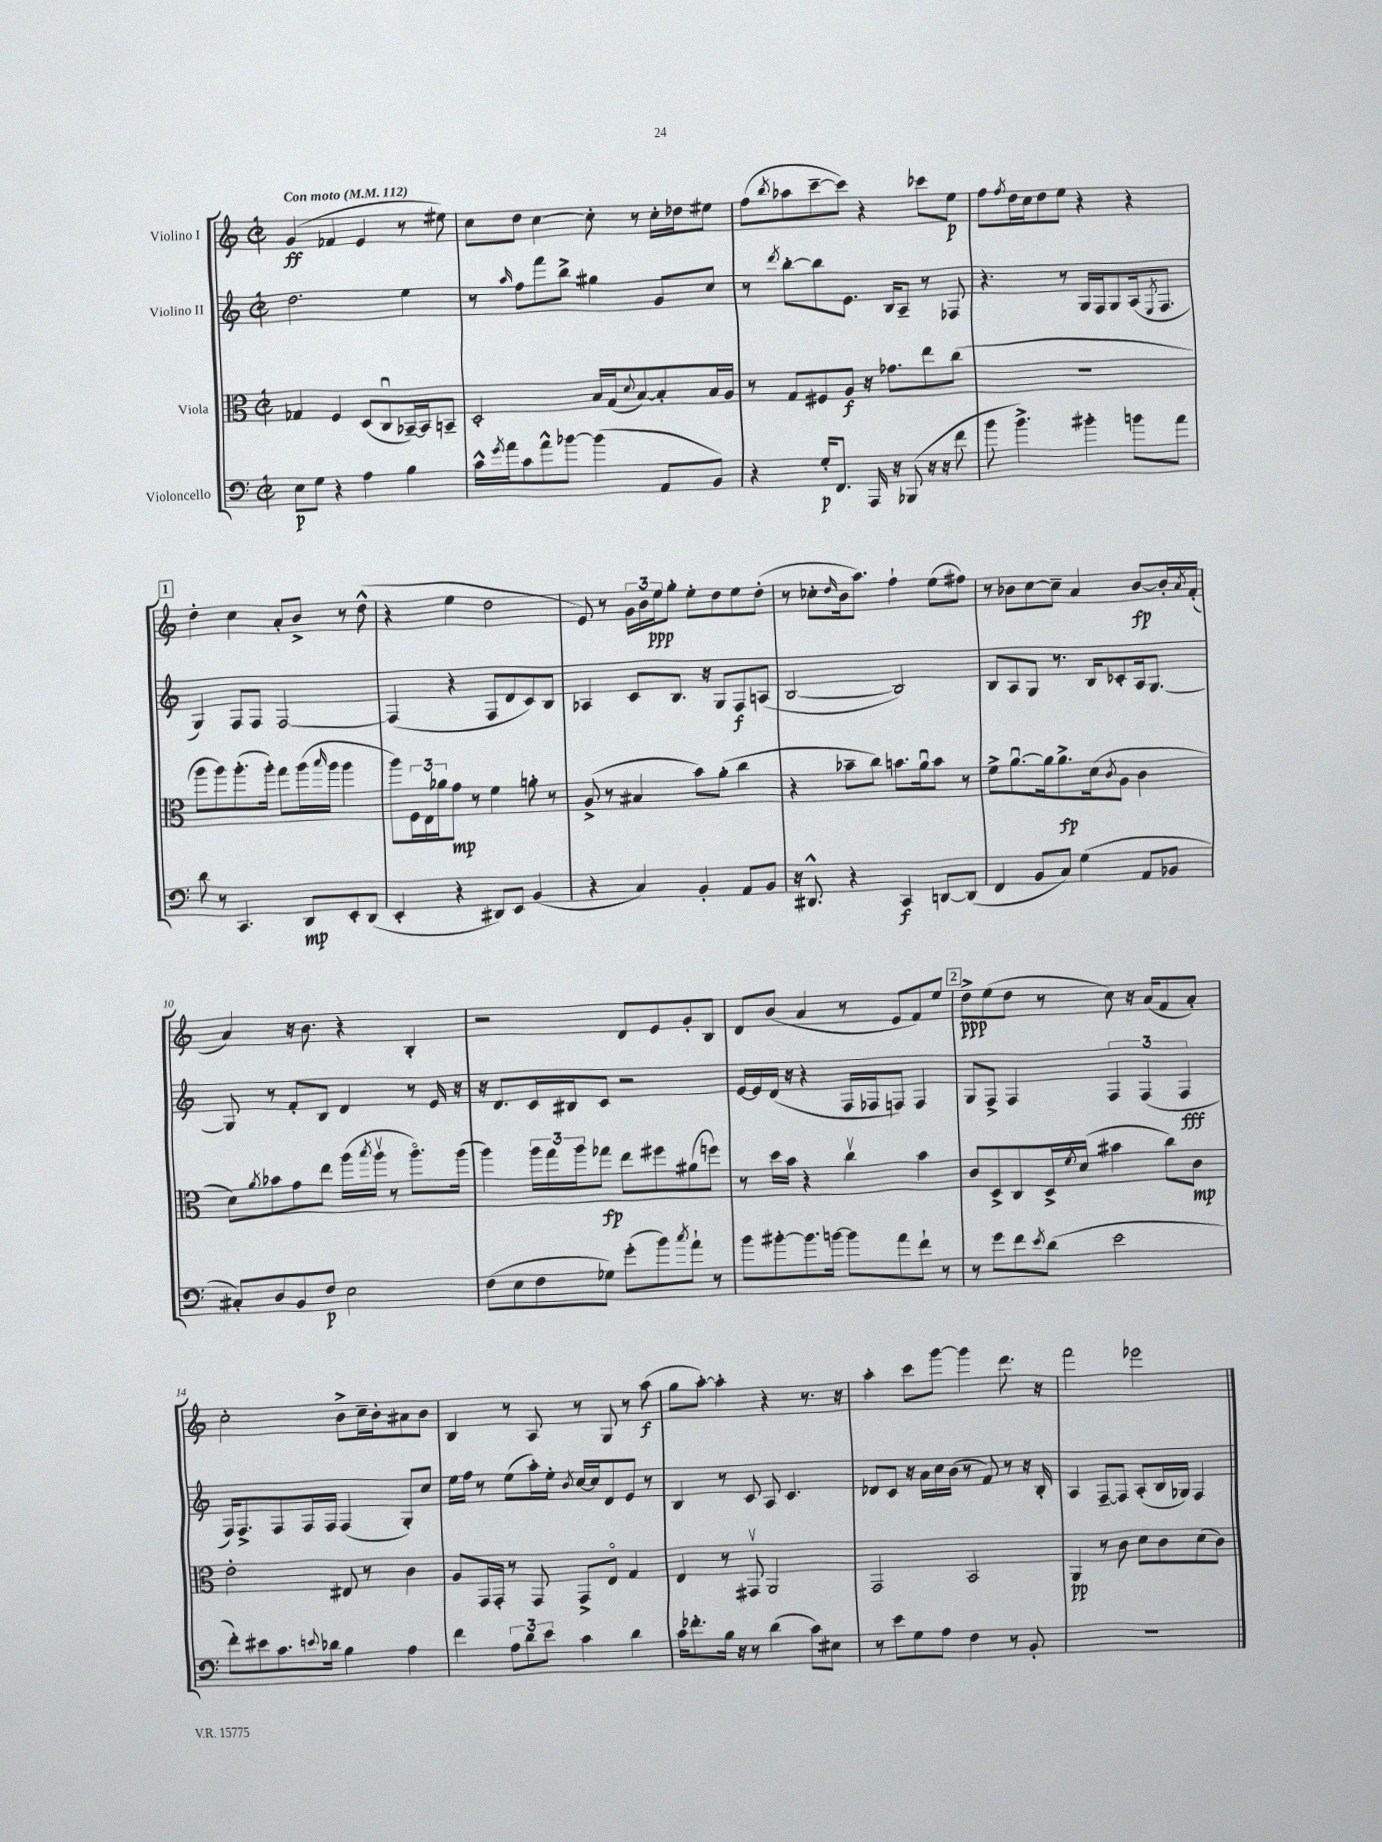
<<
\new StaffGroup <<
\new Staff = "s0" \with { instrumentName = "Violino I" } {
    \clef treble \key c \major \defaultTimeSignature \time 2/2 \tempo "Con moto" 4 = 112
    g'4\ff( fes'4 e'4 r8 eis''8) |
    c''8 d''8 c''4~ c''8-. r8 c''16-. des''16 eis''8 |
    f''8( \acciaccatura { b''8 } aes''8 c'''8~-- c'''8) r4 ces'''8 e''8\p |
    f''8 \acciaccatura { f''8 } d''16 c''16 d''8 e''8 r4 r4 |
    \mark \markup { \box "1" } d''4-. c''4 a'8-. b'8-> r8 d''8-^( |
    r4 e''4 d''2 |
    e'8) r8 \tuplet 3/2 { g'16 b'16 e''16\ppp } g''8-. e''8-. d''8 e''8 d''8-.( |
    r8 ces''8-. \grace { d''16 } b'16 a''8.) f''4-! e''8( fis''8) |
    r8 bes'8 c''8~ c''8-- a'4 bes'8~\fp bes'16-. \acciaccatura { a'8 } f'16-.( |
    a'4) r16 b'8. r4 b4-. |
    r2 d'8 e'8 g'8-. b8 |
    d'8 b'8( a'4 r8 e'8 f'8) e''8 |
    \mark \markup { \box "2" } d''8->\ppp e''8( d''8 r8 c''8) r16 a'16( f'8 a'8-.) |
    c''2-. b'8-> c''16-- b'16-. ais'8 b'8 |
    b4 r8 a8 r8 g8 r8 a''8\f( |
    g''8 a''8~-.) a''4-. r4 r8. r16 |
    a''4-. c'''8 g'''8~ g'''4 d'''8. r16 |
    f'''2 ees'''2 \bar "|." |
}
\new Staff = "s1" \with { instrumentName = "Violino II" } {
    \clef treble \key c \major \defaultTimeSignature \time 2/2
    d''2. e''4 |
    r8 \grace { a''16 } f''8 f'''8 b''8-> gis''4 g'8 c''8 |
    r8 \acciaccatura { d'''8 } b''8~-. b''8 e'8. b16 a8-- r8 fes8 |
    r4. r8 g16 f16 g8 a16( \acciaccatura { e8 } f8. |
    \mark \markup { \box "1" } g4) f8 f8 f2~ |
    f4( r4 f8 d'8 c'8) b8 |
    aes4 c'8 b8. r16 g8 f8\f a8( |
    b2~ b2) |
    b8 a8 g8 r8. b16 ces'8-. a16 g8.~ |
    g8 r8 f'8-. b8 d'4 r8 e'16 r16 |
    r16 d'8. c'16 bis16 c'8 r2 |
    e'16~ e'16 d'16( r16 r4 f16 fes16 f8) f4 |
    \mark \markup { \box "2" } g8 f8-> f4 \tuplet 3/2 { f4 f4( f4\fff } |
    f16) f8.-> f8 f16 f16 f4( g8-.) c''8 |
    e''16 f''16 r8 e''8( a''16-.) e''16-. \acciaccatura { b'8 } c''16~ c''16 d'8 e'8 r8 |
    b4 r8 c'8 a8 c'4. |
    des'8 c'8 r16 a'16 c''16 b'16( r8 f'8) r8 r16 b16-. |
    a4 f8~-- f8 a8-.( b16 ges16) f4 \bar "|." |
}
\new Staff = "s2" \with { instrumentName = "Viola" } {
    \clef alto \key c \major \defaultTimeSignature \time 2/2
    ges4 f4 d8( c8\downbow bes,16~--) bes,16 b,8-- |
    d2-. b16 g16( \appoggiatura { d'8 } b8~) b8-. b16 a16 |
    r8 g8 fis8 a8\f r16 ges'8. e''8 c''8( |
    R1 |
    \mark \markup { \box "1" } a''8 a''8) a''8.-.( a''16-.) g''8 a''16( \grace { b''16 } a''16 a''4 |
    a''8) \tuplet 3/2 { f16 e16 aes'16 } g'8\mp r8 f'4 a'8-. r8 |
    a8->( r8 bis4 b'8) a'8-.( c''4 |
    r4 bes'8-- c''8) b'8. a'16\downbow b'8 r8 |
    f'8-> a'8.~\downbow a'16 a'8.->\fp d'16( \acciaccatura { c'8 } a8 c'4 |
    d'8) \acciaccatura { a'8 } bes'8 g'8 e''8 a''16( \acciaccatura { b''8 } a''16\upbow r8 a''8.\flageolet) a''16( |
    a''4) \tuplet 3/2 { a''16 g''16 a''16 } ges''8\fp e''8 fis''8 ais'8( f''8) |
    r8 d''16 b'16 r4 c''4\upbow b'4 |
    \mark \markup { \box "2" } c'8 d8-> c8 d16-> \acciaccatura { f'8 } d'16( bis'4 c''8) c'8\mp |
    e'2-. eis8 r8 c'4 |
    a8 g,16 g,16-. r8 g,8 g,8-> e8\flageolet g4 |
    e4 r8 gis,8\upbow a,2 |
    g,2 b,2 |
    a,4\pp r8 c'8 d'8 c'8 d'8( c'8) \bar "|." |
}
\new Staff = "s3" \with { instrumentName = "Violoncello" } {
    \clef bass \key c \major \defaultTimeSignature \time 2/2
    e8\p g8 r4 a4 b4 |
    c'16-^ \acciaccatura { g'8 } a'16 c'8 a'8-^ bes'8~ bes'4( a,8 b,8) |
    r4 g16-.\p f,8. a,,16 r16 bes,,8( r16 r16 f'8 |
    b'8 b'4.->) bis'4-. b'8 a'8 |
    \mark \markup { \box "1" } d'8 r8 c,4. d,8\mp e,8-. d,8( |
    e,4-. r4 dis,8) e,8 b,4( |
    r4 c4) b,4-. a,8 b,8 |
    r16 dis,8.-^ r4 c,4\f d,8~ d,8( |
    f,4 b,8 c8) g4( a,8 bes,8 |
    cis8-.) d8 b,8 f8\p e2 |
    f8( e8 f8 ges8) g'8-.( b'8) \acciaccatura { c''8 } a'8-! r8 |
    b'8 bis'8~-. bis'8. b'16~ b'8 a'8 f'8-! r8 |
    \mark \markup { \box "2" } r8 g'8 f'8 \acciaccatura { e'8 } d'8( e'2 |
    f'8-.) eis'8 c'8. \appoggiatura { e'8 } des'16 b4 a4 |
    f'4 \tuplet 3/2 { a8 d'8 e'8 } c'4 d'4 |
    c'16 fes'8.-. b16 r16 r8 d'4( c'8) eis8 |
    r8 e'8 g8 a8 f4 r8 b,8-. |
    R1 \bar "|." |
}
>>
>>
